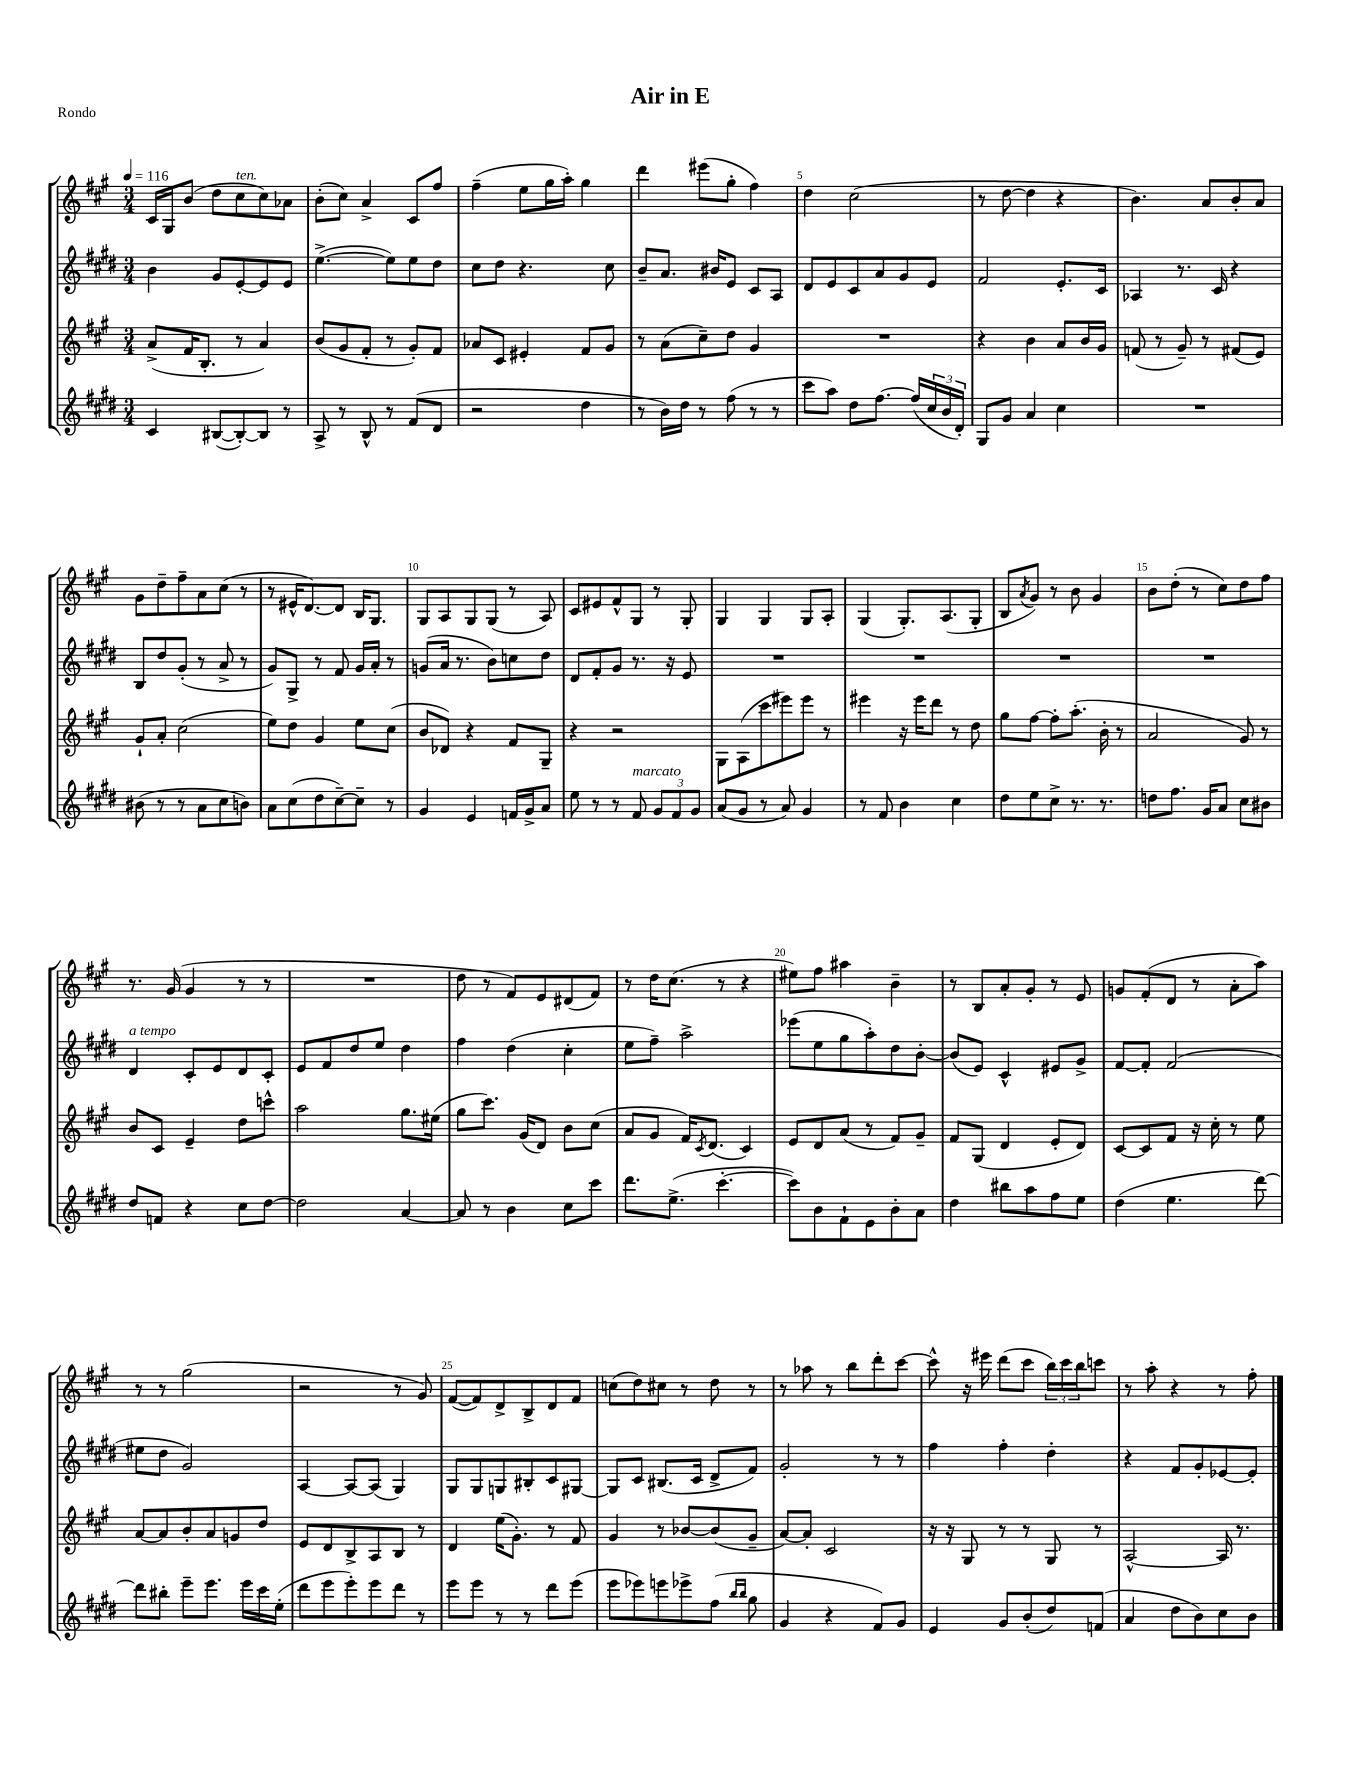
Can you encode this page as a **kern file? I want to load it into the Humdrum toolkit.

**kern	**kern	**kern	**kern
*staff4	*staff3	*staff2	*staff1
*clefG2	*clefG2	*clefG2	*clefG2
*k[f#c#g#d#]	*k[f#c#g#]	*k[f#c#g#d#]	*k[f#c#g#]
*M3/4	*M3/4	*M3/4	*M3/4
*MM116	*MM116	*MM116	*MM116
4c#	(8a^	4b	16c#
.	.	.	16G#
.	16f#	.	(8b
.	8.B'	.	.
([8B#	.	8g#	8dd
8B#'_)	8r	[8e'	8cc#
8B#]	4a)	8e]	8cc#)
8r	.	8e	8a-
=	=	=	=
8A^	(8b	([4.ee^	(8b'
8r	8g#	.	8cc#)
8B^^	8f#'	.	4a^
8r	8r	8ee])	.
(8f#	8g#')	8ee	8c#
8d#	8f#	8dd#	8ff#
=	=	=	=
2r	8a-	8cc#	(4ff#~
.	8c#	8dd#	.
.	4e#'	4.r	8ee
.	.	.	16gg#
.	.	.	16aa')
4dd#	8f#	.	4gg#
.	8g#	8cc#	.
=	=	=	=
8r	8r	8b~	4ddd
16b)	(8a	8.a	.
16dd#	.	.	.
8r	8cc#~)	.	(8eee#
.	.	16b#	.
(8ff#	8dd	8e	8gg#'
8r	4g#	8c#	4ff#)
8r	.	8A	.
=	=	=	=
8ccc#	2.r	8d#	4dd
8aa)	.	8e	.
8dd#	.	8c#	(2cc#
[8.ff#	.	8a	.
.	.	8g#	.
(16ff#]	.	.	.
24cc#	.	8e	.
24b	.	.	.
24d#')	.	.	.
=	=	=	=
8G#	4r	2f#	8r
8g#	.	.	[8dd
4a	4b	.	4dd]
4cc#	8a	8.e'	4r
.	16b	.	.
.	16g#	16c#	.
=	=	=	=
2.r	(8f	4A-	4.b)
.	8r	.	.
.	8g#~)	8.r	.
.	8r	.	8a
.	.	16c#	.
.	(8f#	4r	8b'
.	8e)	.	8a
=	=	=	=
(8b#	8g#`	8B	8g#
8r	8a'	8dd#	8dd~
8r	(2cc#	(8g#'	8ff#~
8a	.	8r	8a
8cc#	.	8a^	(8cc#
8b)	.	8r	8r
=	=	=	=
8a	8ee)	8g#)	8r
(8cc#	8dd	8G#^	16e#^^
.	.	.	[8.d)
8dd#	4g#	8r	.
[8cc#~)	.	8f#	8d]
8cc#~]	8ee	16g#	16B
.	.	16a'	8.G#
8r	(8cc#	8r	.
=	=	=	=
4g#	8b	(8g	8G#
.	8d-)	16a	8A
.	.	8.r	.
4e	4r	.	8G#
.	.	8b)	(8G#
16f	8f#	8cc	8r
16g#^	.	.	.
8a	8G#~	8dd#	8A)
=	=	=	=
8ee	4r	8d#	8c#
8r	.	8f#'	8e#
8r	2r	8g#	8f#^^
8f#	.	8.r	8G#
12g#	.	.	8r
.	.	16r	.
12f#	.	.	.
.	.	8e	8G#'
12g#	.	.	.
=	=	=	=
(8a	8G#	2.r	4G#
8g#	(8A	.	.
8r	8ccc#	.	4G#
8a)	8eee#)	.	.
4g#	8eee#	.	8G#
.	8r	.	8A'
=	=	=	=
8r	4eee#	2.r	(4G#
8f#	.	.	.
4b	16r	.	8.G#')
.	16eee#	.	.
.	8ddd	.	.
.	.	.	(8.A
4cc#	8r	.	.
.	8dd	.	8G#'
=	=	=	=
8dd#	8gg#	2.r	8B
.	.	.	8qa
8ee	[8ff#	.	8g#)
8cc#^	8ff#']	.	8r
8.r	(8.aa'	.	8b
.	.	.	4g#
8.r	16b'	.	.
.	8r	.	.
=	=	=	=
8dd	2a	2.r	8b
8.ff#	.	.	(8dd'
.	.	.	8r
16g#	.	.	.
8a	.	.	8cc#)
8cc#	8g#)	.	8dd
8b#	8r	.	8ff#
=	=	=	=
8dd#	8b	4d#	8.r
8f	8c#	.	.
.	.	.	(16g#
4r	4e~	8c#'	4g#
.	.	8e	.
8cc#	8dd	8d#	8r
[8dd#	8ccc^^	8c#'	8r
=	=	=	=
2dd#]	2aa	8e	2.r
.	.	8f#	.
.	.	8dd#	.
.	.	8ee	.
[4a	8.gg#	4dd#	.
.	(16ee#	.	.
=	=	=	=
8a]	8gg#	4ff#	8dd
8r	8.ccc#)	.	8r
4b	.	(4dd#	8f#)
.	(16g#	.	.
.	8d)	.	8e
8cc#	8b	4cc#'	(8d#
8ccc#	(8cc#	.	8f#)
=	=	=	=
8.ddd#	8a	8ee	8r
.	8g#	8ff#~)	16dd
(8.ee^	.	.	(8.cc#
.	16f#)	2aa^	.
.	8qc#	.	.
.	(8.d	.	.
[4.ccc#'	.	.	8r
.	4c#)	.	4r
=	=	=	=
8ccc#])	8e	(8eee-	8ee#)
8b	8d	8ee	8ff#
8f#`	(8a	8gg#	4aa#
8e	8r	8aa')	.
8b'	8f#)	8dd#	4b~
8a	8g#~	[8b'	.
=	=	=	=
4dd#	8f#	(8b]	8r
.	(8G#	8e)	8B
8bb#	4d	4c#^^	8a'
8aa	.	.	8g#'
8ff#	8e'	8e#	8r
8ee	8d)	8g#^	8e
=	=	=	=
(4dd#	[8c#	[8f#	8g
.	8c#]	8f#']	(8f#'
4.ee	8f#	(2f#	8d
.	16r	.	8r
.	16cc#'	.	.
.	8r	.	8a'
[8ddd#)	8ee	.	8aa)
=	=	=	=
8ddd#]	[8a	8ee#	8r
8bb#'	8a]	8dd#	8r
8eee~	8b'	2g#)	(2gg#
8.eee	8a	.	.
.	8g	.	.
16eee	.	.	.
16ccc#	8dd	.	.
(16ee'	.	.	.
=	=	=	=
8ddd#	8e	[4A	2r
8eee	8d	.	.
8eee')	8B^	8A_	.
8eee	8A	(8A]	.
8ddd#	8B	4G#)	8r
8r	8r	.	8g#)
=	=	=	=
8eee	4d	8G#	([8f#
8eee	.	8G#	8f#])
8r	(16ee	8G	8d^
.	8.g#')	.	.
8r	.	8B#'	8B^
8ddd#	8r	8c#	8d
(8eee	8f#	[8G#	8f#
=	=	=	=
8eee	4g#	8G#]	(8cc
8eee-)	.	8c#	8dd)
8eee	8r	(8.B#	8cc#
8eee-^	[8b-	.	8r
.	.	16c#	.
(8ff#	(8b-]	8d#^	8dd
16qqbb	.	.	.
16qqbb	.	.	.
8gg#	8g#~	8f#)	8r
=	=	=	=
4g#	[8a)	2g#'	8r
.	8a']	.	8aa-
4r	2c#	.	8r
.	.	.	8bb
8f#)	.	8r	8ddd'
8g#	.	8r	[8ccc#
=	=	=	=
4e	16r	4ff#	8ccc#^^]
.	16r	.	.
.	8G#	.	16r
.	.	.	16eee#
8g#	8r	4ff#'	(8ddd
(8b'	8r	.	8ccc#
8dd#)	8G#	4dd#'	24bb)
.	.	.	24ccc#
.	.	.	24bb
(8f	8r	.	8ccc
=	=	=	=
4a	[2A^^	4r	8r
.	.	.	8aa'
8dd#	.	8f#	4r
8b)	.	8g#'	.
8cc#	16A]	[8e-	8r
.	8.r	.	.
8b	.	8e-']	8ff#'
==	==	==	==
*-	*-	*-	*-
